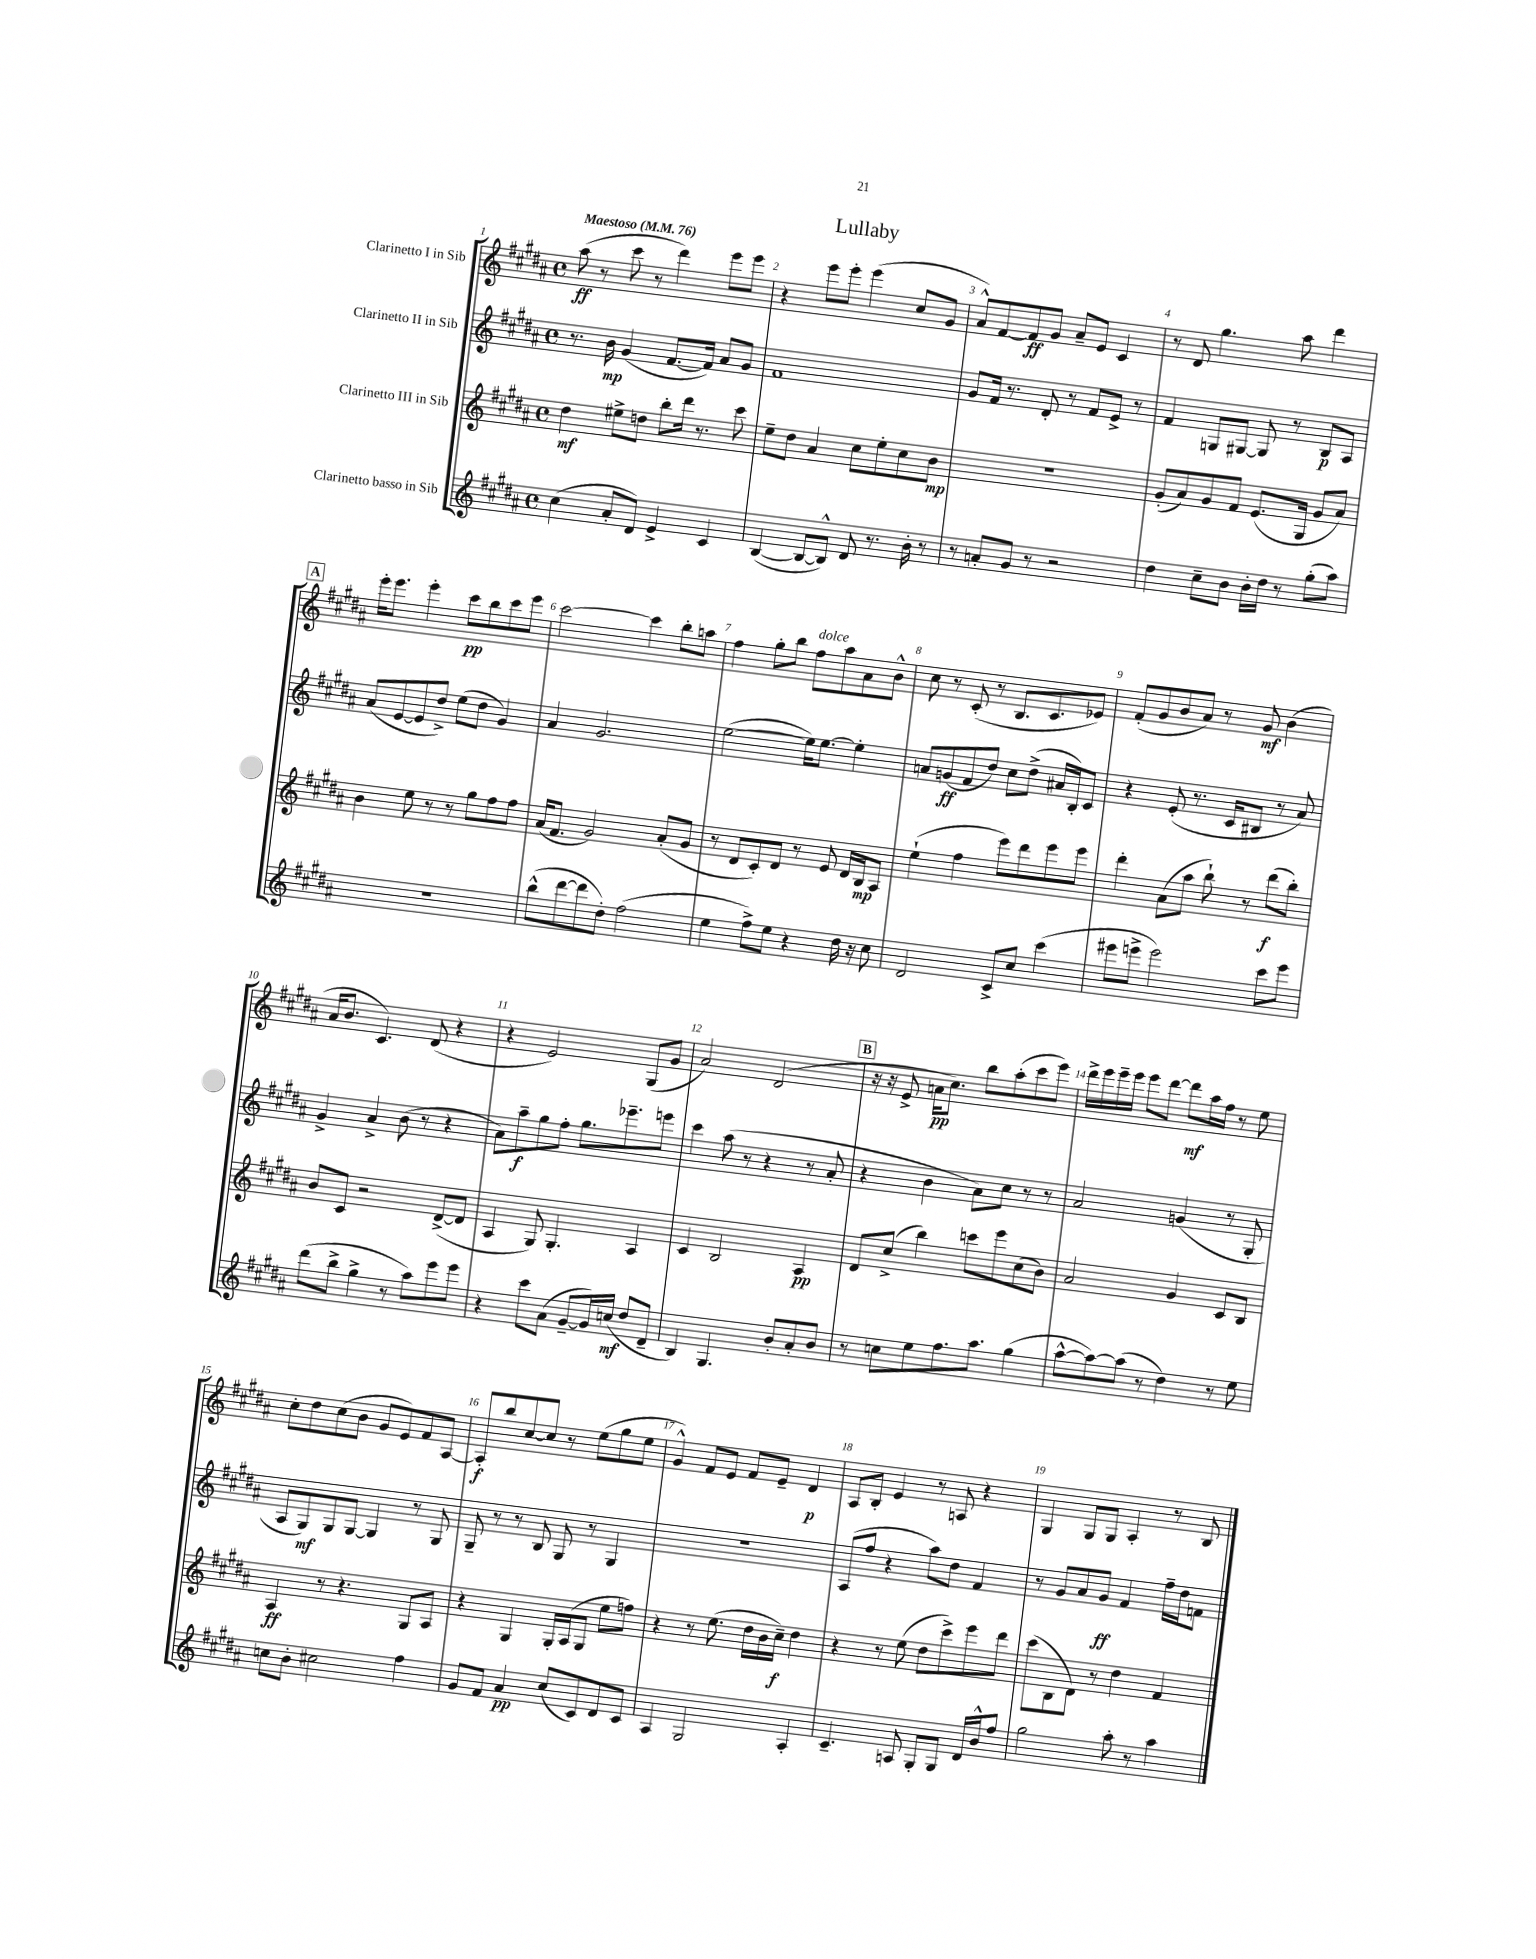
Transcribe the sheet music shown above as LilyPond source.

\header { title = "Lullaby" }
<<
\new StaffGroup <<
\new Staff = "s0" \with { instrumentName = "Clarinetto I in Sib" } {
    \clef treble \key b \major \defaultTimeSignature \time 4/4 \tempo "Maestoso" 4 = 76
    ais''8\ff( r8 cis'''8 r8 dis'''4) e'''8 e'''8 |
    r4 e'''8 e'''8-. e'''4( cis''8 gis'8 |
    ais'8-^) fis'8~ fis'8\ff gis'8 ais'8-- e'8 cis'4 |
    r8 dis'8 gis''4. ais''8 dis'''4 |
    \mark \markup { \box "A" } e'''16-. e'''8. e'''4-. cis'''8\pp b''8 cis'''8 e'''8 |
    cis'''2~ cis'''4 b''8-. a''8 |
    fis''4 gis''8-. b''8 fis''8^\markup { \italic "dolce" } ais''8 ais'8 b'8-^ |
    cis''8 r8 cis'8-.( r8 b8. cis'8. ees'8) |
    fis'8-.( gis'8 b'8 ais'8) r8 gis'8\mf b'4( |
    ais'16 b'8. cis'4.) dis'8( r4 |
    r4 e'2) gis8( gis'8 |
    ais'2) dis'2( |
    \mark \markup { \box "B" } r16 r16 e'8-> a'16\pp cis''8.) b''8 ais''8-.( cis'''8 e'''8) |
    dis'''16-> e'''16 e'''16-- e'''16 e'''8 dis'''8~ dis'''8\mf ais''16 fis''16 r8 e''8 |
    cis''8-. dis''8 cis''8( b'8 gis'8 e'8) fis'8 ais8~ |
    ais8-.\f b''8 cis''8~ cis''8 r8 e''8( gis''8 e''8 |
    gis'4-^) fis'8 e'8 fis'8 e'8-- dis'4\p |
    ais8 b8-. e'4 r8 a8 r4 |
    gis4 gis8 gis8 ais4-. r8 b8 \bar "|." |
}
\new Staff = "s1" \with { instrumentName = "Clarinetto II in Sib" } {
    \clef treble \key b \major \defaultTimeSignature \time 4/4
    r8. b'16\mp gis'4( fis'8.~ fis'16) ais'8 gis'8 |
    fis'1 |
    gis'8 fis'16 r8. dis'8-. r8 fis'8 e'8-> r8 |
    fis'4 g8 gis8~ gis8 r8 b8\p ais8 |
    \mark \markup { \box "A" } ais'8( e'8~ e'8 dis''8->) e''8( dis''8 gis'4) |
    ais'4 gis'2. |
    e''2~( e''16) e''8.~ e''4-. |
    a'8 g'8\ff( fis'8 dis''8) cis''8 dis''8->( ais'16 b16-.) cis'8 |
    r4 e'8-.( r8. cis'16 bis8 r8 ais'8) |
    gis'4-> ais'4-> b'8( r8 r4 |
    ais'8) ais''8--\f gis''8 fis''8-. gis''8. ees'''8.-- e'''8 |
    cis'''4 ais''8( r8 r4 r8 ais'8-. |
    \mark \markup { \box "B" } r4 b'4 ais'8) cis''8 r8 r8 |
    ais'2 g'4( r8 gis8-. |
    ais8 gis8\mf) gis8 gis8~ gis4 r8 gis8 |
    gis8-- r8 r8 b8 gis8 r8 gis4 |
    r1 |
    ais8( fis''8 r4 ais''8) dis''8 fis'4 |
    r8 gis'8 ais'8 gis'8\ff fis'4 fis''16-- dis''16 f'8 \bar "|." |
}
\new Staff = "s2" \with { instrumentName = "Clarinetto III in Sib" } {
    \clef treble \key b \major \defaultTimeSignature \time 4/4
    dis''4\mf eis''8-> d''8 b''8-. dis'''16 r8. cis'''8 |
    e''8-- dis''8 ais'4 cis''8 e''8-. cis''8 b'8\mp |
    R1 |
    gis'8-.( ais'8) gis'8 fis'8 e'8.( gis16 gis'8 ais'8) |
    \mark \markup { \box "A" } b'4 e''8 r8 r8 gis''8 fis''8 fis''8 |
    ais'16( fis'8. gis'2) ais'8-.( gis'8 |
    r8 dis'8 cis'8-.) dis'8 r8 e'8 dis'16 b16\mp ais8 |
    e''4-!( fis''4 e'''8) dis'''8 e'''8 e'''8 |
    dis'''4-. ais'8( ais''8 b''8-!) r8 dis'''8\f( b''8-.) |
    b'8 cis'8 r2 dis'8~->( dis'8 |
    ais4 gis8) gis4.-. ais4 |
    cis'4 b2 ais4\pp |
    \mark \markup { \box "B" } dis'8 cis''8->( b''4) c'''8 e'''8 cis''8( b'8) |
    ais'2 gis'4 cis'8 b8 |
    ais4\ff r8 r4. gis8 ais8 |
    r4 gis4 gis16-. ais16( gis8 e''8 f''8) |
    r4 r8 e''8.( dis''16 b'16 cis''16--\f) dis''4 |
    r4 r8 e''8( dis''8 cis'''8->) e'''8 dis'''8 |
    cis'''8( b8 dis'8) r8 dis''4 fis'4 \bar "|." |
}
\new Staff = "s3" \with { instrumentName = "Clarinetto basso in Sib" } {
    \clef treble \key b \major \defaultTimeSignature \time 4/4
    cis''4( ais'8-. dis'8) e'4-> cis'4 |
    b4~( b8~ b8-^) dis'8 r8. b'16-. r8 |
    r8 a'8-. gis'8 r8 r2 |
    dis''4 cis''8-- b'8 b'16-. dis''16 r8 gis''8-.( ais''8) |
    \mark \markup { \box "A" } R1 |
    b''8-^( dis'''8~ dis'''8 dis''8-.) fis''2( |
    e''4 fis''8->) e''8 r4 dis''16 r16 cis''8 |
    dis'2 cis'8-> cis''8 cis'''4( |
    eis'''8 e'''8-> e'''2) cis'''8 e'''8 |
    dis'''8( b''8-> gis''4-> r8 ais''8) e'''8 e'''8 |
    r4 cis'''8 ais'8( gis'8~-- gis'16) c''16\mf( dis''8 dis'8-- |
    b4) gis4. b'8-. ais'8-. b'8 |
    \mark \markup { \box "B" } r8 c''8 e''8 fis''8. ais''8. gis''4( |
    ais''8~-^ ais''8~) ais''8( r8 dis''4) r8 e''8 |
    c''8 b'8-. cis''2 fis''4 |
    gis'8 fis'8 ais'4\pp cis''8( cis'8) dis'8 cis'8 |
    ais4 gis2 ais4-. |
    cis'4.-- a8 gis8-. gis8 dis'16 b'16-^ fis''8 |
    gis''2 ais''8-. r8 ais''4 \bar "|." |
}
>>
>>
\layout { \context { \Score \override BarNumber.break-visibility = ##(#f #t #t) barNumberVisibility = #all-bar-numbers-visible } }
